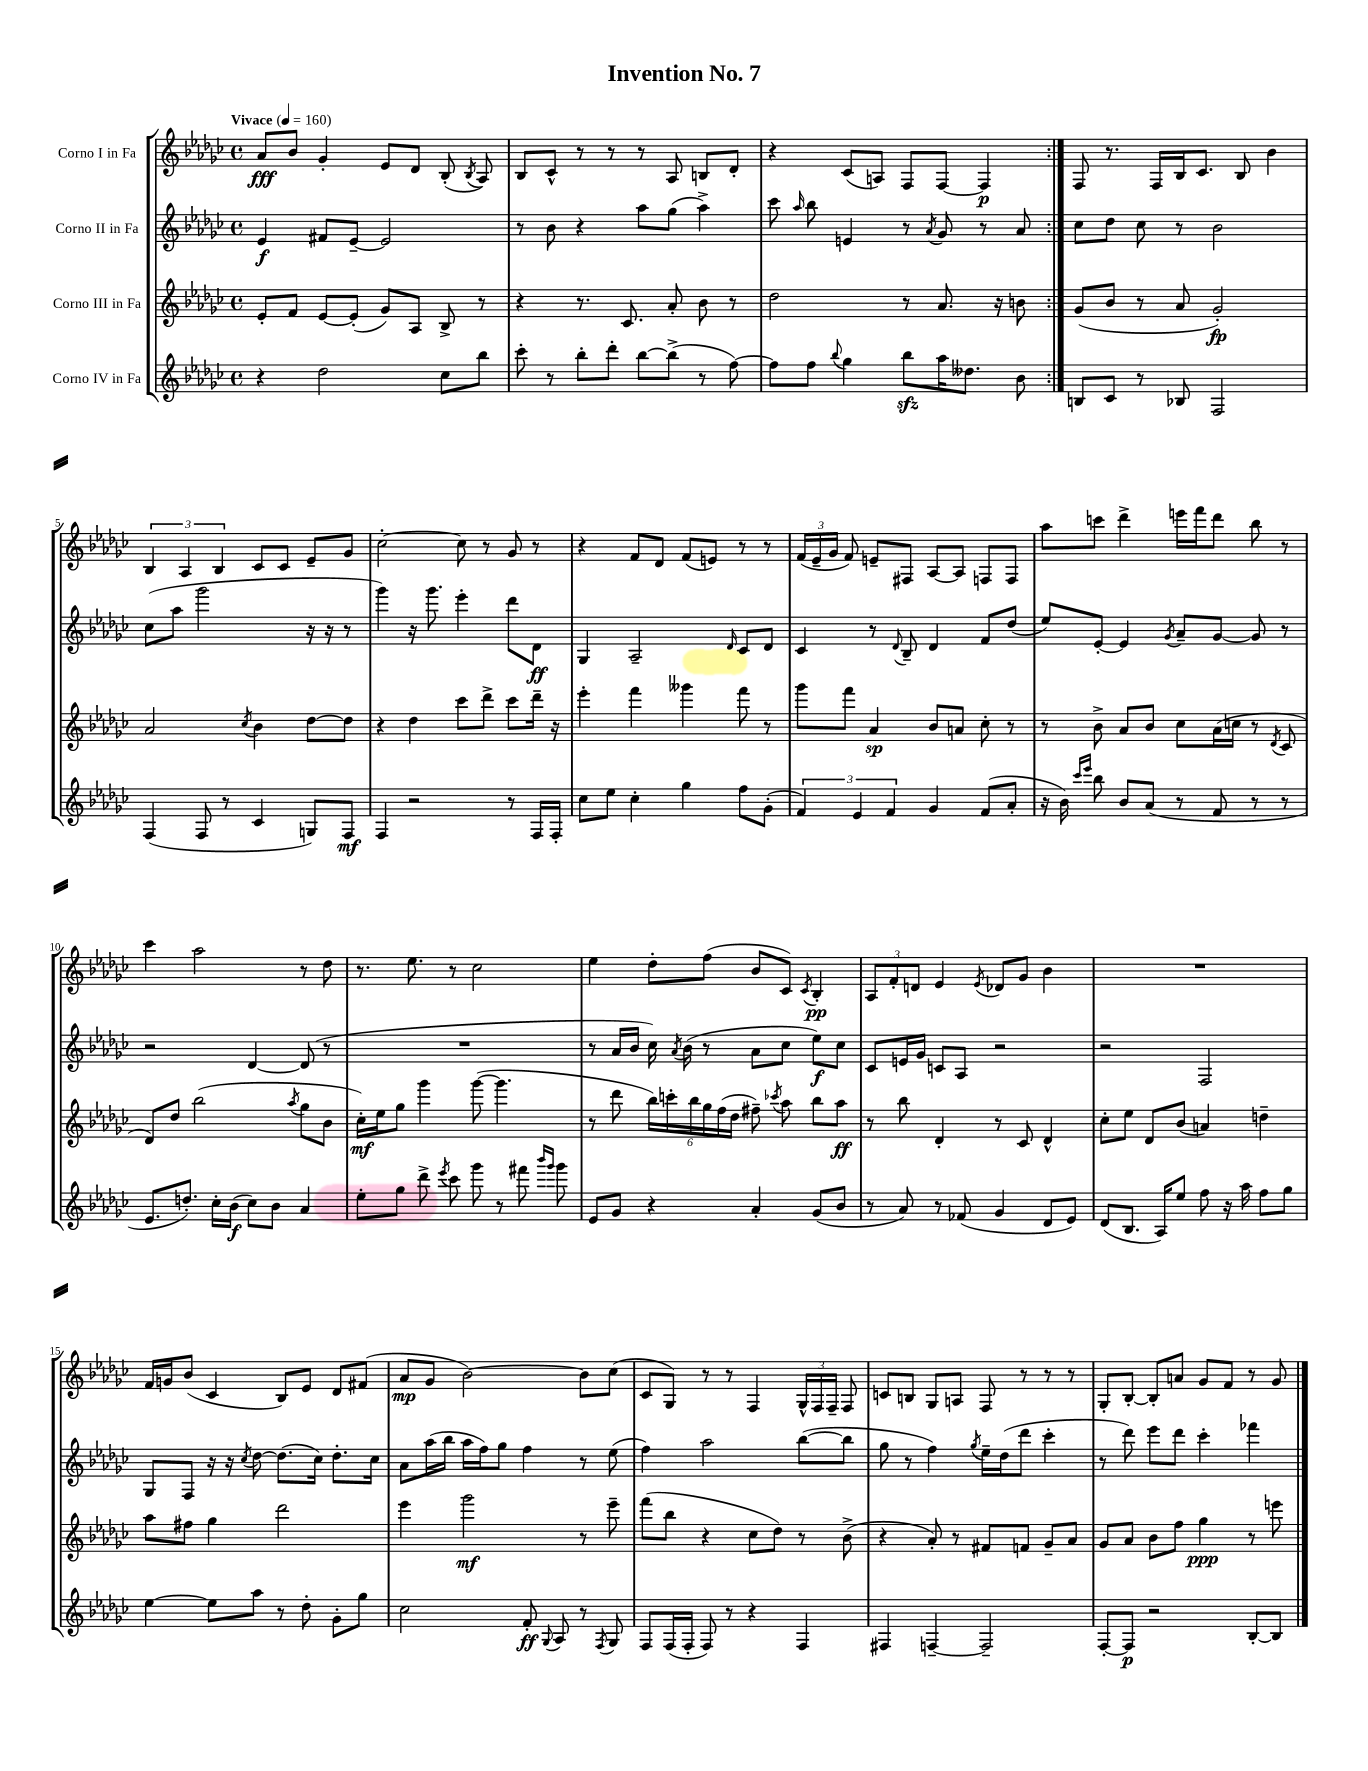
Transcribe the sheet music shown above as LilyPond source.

\header { title = "Invention No. 7" }
<<
\new StaffGroup <<
\new Staff = "s0" \with { instrumentName = "Corno I in Fa" } {
    \clef treble \key ges \major \defaultTimeSignature \time 4/4 \tempo "Vivace" 4 = 160
    \autoBeamOff \repeat volta 2 { aes'8[\fff bes'8] ges'4-. ees'8[ des'8] bes8-.( \acciaccatura { bes8 } aes8) |
    bes8[ ces'8]-^ r8 r8 r8 aes8 b8[ des'8]-. |
    r4 ces'8[( a8]) f8[ f8]~ f4\p | }
    f8 r8. f16[ bes16 ces'8.] bes8 bes'4 |
    \tuplet 3/2 { bes4 aes4 bes4 } ces'8[ ces'8] ees'8[-- ges'8] |
    ces''2~-. ces''8 r8 ges'8 r8 |
    r4 f'8[ des'8] f'8[( e'8]) r8 r8 |
    \tuplet 3/2 { f'16[( ees'16-- ges'16] } f'8) e'8[-- fis8] aes8[~ aes8] f8[ f8] |
    aes''8[ c'''8] des'''4-> e'''16[ f'''16 des'''8] bes''8 r8 |
    ces'''4 aes''2 r8 des''8 |
    r8. ees''8. r8 ces''2 |
    ees''4 des''8[-. f''8]( bes'8[ ces'8]) \acciaccatura { ces'8 } bes4-.\pp |
    \tuplet 3/2 { aes8[ f'8-. d'8] } ees'4 \acciaccatura { ees'8 } des'8[ ges'8] bes'4 |
    R1 |
    f'16[ g'16 bes'8]( ces'4 bes8[) ees'8] des'8[ fis'8]( |
    aes'8[\mp ges'8] bes'2~) bes'8[ ces''8]( |
    ces'8[ ges8]) r8 r8 f4 \tuplet 3/2 { ges16[-^ f16 f16]-- } f8 |
    c'8[ b8] ges8[ a8] f8 r8 r8 r8 |
    ges8[-. bes8]~-. bes8[-. a'8] ges'8[ f'8] r8 ges'8 \bar "|." |
}
\new Staff = "s1" \with { instrumentName = "Corno II in Fa" } {
    \clef treble \key ges \major \defaultTimeSignature \time 4/4
    \autoBeamOff \repeat volta 2 { ees'4\f fis'8[ ees'8]~-- ees'2 |
    r8 bes'8 r4 aes''8[ ges''8]( aes''4->) |
    ces'''8 \grace { aes''16 } bes''8 e'4 r8 \acciaccatura { aes'8 } ges'8 r8 aes'8 | }
    ces''8[ des''8] ces''8 r8 bes'2 |
    ces''8[( aes''8] ges'''2 r16 r16 r8 |
    ges'''4) r16 ges'''8. ees'''4-. des'''8[ des'8]\ff |
    ges4 aes2-- \grace { des'16 } ces'8[ des'8] |
    ces'4 r8 \appoggiatura { des'8 } bes8-- des'4 f'8[ des''8]( |
    ees''8[) ees'8]~-. ees'4 \acciaccatura { ges'8 } aes'8[-- ges'8]~ ges'8 r8 |
    r2 des'4~ des'8( r8 |
    R1 |
    r8 aes'16[ bes'16] ces''16) \acciaccatura { aes'8 } bes'16( r8 aes'8[ ces''8] ees''8[\f) ces''8] |
    ces'8[ e'16 ges'16] c'8[ aes8] r2 |
    r2 f2 |
    ges8[ f8] r16 r16 \acciaccatura { ces''8 } des''8~ des''8.[( ces''16]) des''8.[-. ces''16] |
    aes'8[ aes''16( bes''16] aes''16[ f''16) ges''8] f''4 r8 ees''8( |
    f''4) aes''2 bes''8[~( bes''8] |
    ges''8 r8 f''4) \acciaccatura { ges''8 } ees''16[-- des''16( des'''8] ces'''4-. |
    r8 des'''8) ees'''8[ des'''8] ces'''4-. fes'''4 \bar "|." |
}
\new Staff = "s2" \with { instrumentName = "Corno III in Fa" } {
    \clef treble \key ges \major \defaultTimeSignature \time 4/4
    \autoBeamOff \repeat volta 2 { ees'8[-. f'8] ees'8[~ ees'8]-.( ges'8[) aes8] bes8-> r8 |
    r4 r8. ces'8. aes'8-. bes'8 r8 |
    des''2 r8 aes'8. r16 b'8 | }
    ges'8[( bes'8] r8 aes'8 ges'2-.\fp) |
    aes'2 \acciaccatura { ces''8 } bes'4 des''8[~ des''8] |
    r4 des''4 ces'''8[ des'''8]-> ces'''8[ des'''16]-- r16 |
    ees'''4-. f'''4 geses'''4 f'''8 r8 |
    ges'''8[ f'''8] aes'4\sp bes'8[ a'8] ces''8-. r8 |
    r8 bes'8-> aes'8[ bes'8] ces''8[ aes'16( c''16] r8 \acciaccatura { des'8 } ces'8 |
    des'8[) des''8] bes''2( \acciaccatura { aes''8 } ges''8[ bes'8] |
    ces''16[-.\mf) ees''16 ges''8] ges'''4 ges'''8~( ges'''4. |
    r8 des'''8 \tuplet 6/4 { bes''16[) c'''16-. bes''16 ges''16 f''16( des''16] } fis''8--) \acciaccatura { ces'''8 } aes''8 bes''8[ aes''8]\ff |
    r8 bes''8 des'4-. r8 ces'8 des'4-^ |
    ces''8[-. ees''8] des'8[ bes'8]( a'4) d''4-- |
    aes''8[ fis''8] ges''4 des'''2 |
    ees'''4 ges'''2\mf r8 ees'''8-- |
    f'''8[( bes''8] r4 ces''8[ des''8]) r8 bes'8->( |
    r4 aes'8-.) r8 fis'8[ f'8] ges'8[-- aes'8] |
    ges'8[ aes'8] bes'8[ f''8] ges''4\ppp r8 e'''8 \bar "|." |
}
\new Staff = "s3" \with { instrumentName = "Corno IV in Fa" } {
    \clef treble \key ges \major \defaultTimeSignature \time 4/4
    \autoBeamOff \repeat volta 2 { r4 des''2 ces''8[ bes''8] |
    ces'''8-. r8 bes''8[-. des'''8]-. bes''8[~ bes''8]->( r8 f''8~) |
    f''8[ f''8] \appoggiatura { bes''8 } ges''4 bes''8[\sfz aes''16 deses''8.] bes'8 | }
    b8[ ces'8] r8 bes8 f2 |
    f4( f8 r8 ces'4 g8[) f8]\mf |
    f4 r2 r8 f16[ f16]-. |
    ces''8[ ees''8] ces''4-. ges''4 f''8[ ges'8]-.( |
    \tuplet 3/2 { f'4) ees'4 f'4 } ges'4 f'8[( aes'8]-. |
    r16 bes'16) \grace { ces'''16[ ees'''16] } bes''8 bes'8[ aes'8]( r8 f'8 r8 r8 |
    ees'8.[ d''8.]-.) ces''16[-. bes'16]\f( ces''8[) bes'8] aes'4 |
    ees''8[-. ges''8] des'''8-> \acciaccatura { ees'''8 } ces'''8 ges'''8 r8 fis'''8 \grace { bes'''16[ ges'''16] } ges'''8 |
    ees'8[ ges'8] r4 aes'4-. ges'8[( bes'8] |
    r8 aes'8) r8 fes'8( ges'4 des'8[ ees'8]) |
    des'8[( bes8.] aes16[) ees''8] f''8 r16 aes''16 f''8[ ges''8] |
    ees''4~ ees''8[ aes''8] r8 des''8-. ges'8[-. ges''8] |
    ces''2 f'8-.\ff \appoggiatura { ges8 } aes8 r8 \acciaccatura { f8 } ges8 |
    f8[ f16( f16]-. f8) r8 r4 f4 |
    fis4 f4~-- f2-- |
    f8[~-. f8]\p r2 bes8[~-. bes8] \bar "|." |
}
>>
>>
